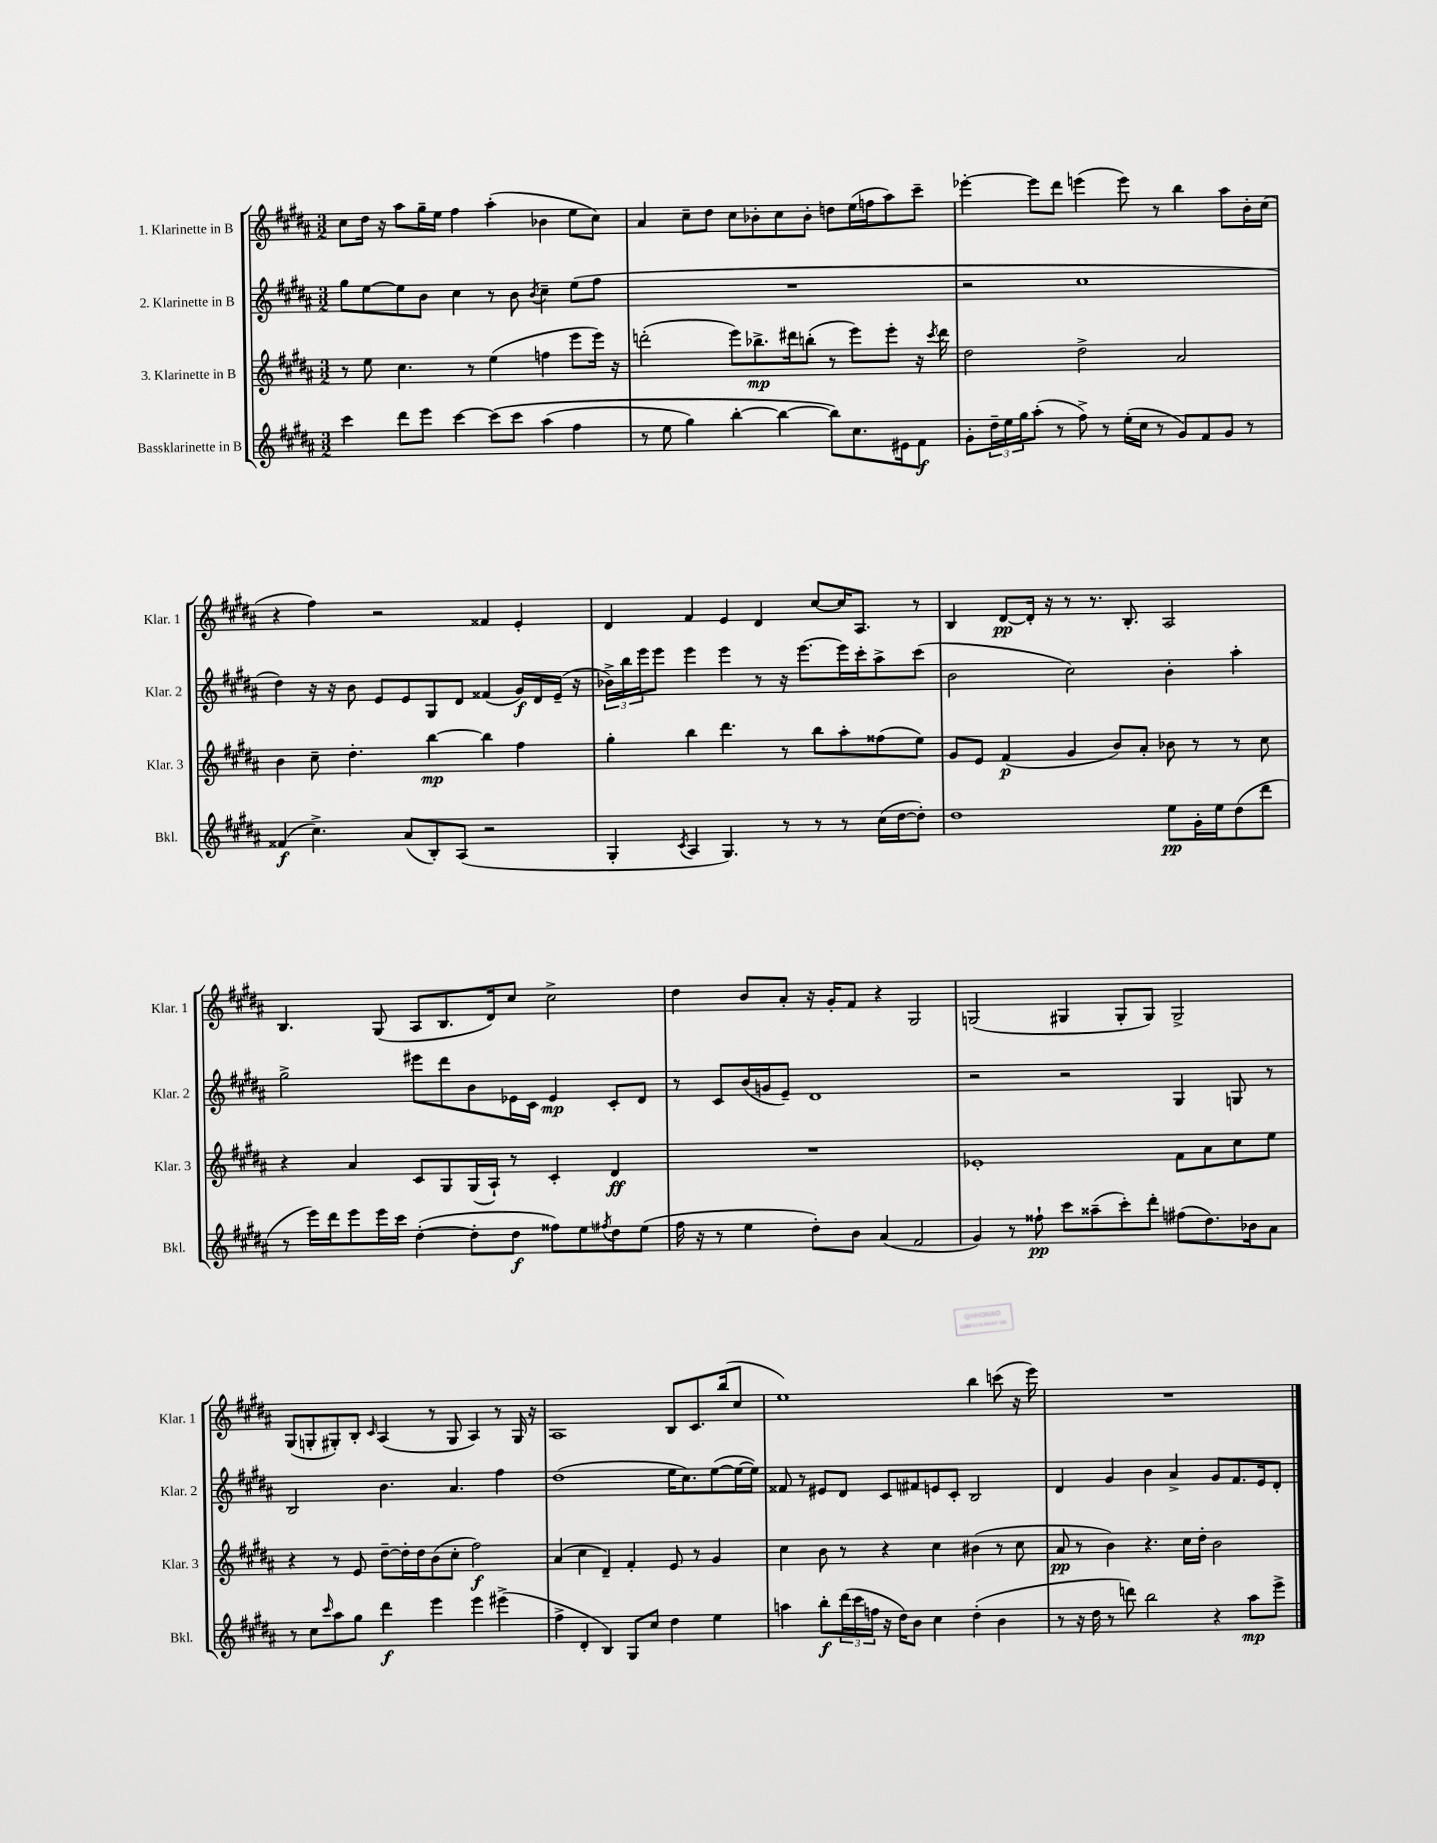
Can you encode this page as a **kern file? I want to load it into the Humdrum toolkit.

**kern	**kern	**kern	**kern
*staff4	*staff3	*staff2	*staff1
*clefG2	*clefG2	*clefG2	*clefG2
*k[f#c#g#d#a#]	*k[f#c#g#d#a#]	*k[f#c#g#d#a#]	*k[f#c#g#d#a#]
*M3/2	*M3/2	*M3/2	*M3/2
4ccc#	8r	8gg#	8cc#
.	8ee	[8ee	16dd#
.	.	.	16r
8ddd#	4.cc#	8ee]	8aa#
8eee	.	8b	16gg#~
.	.	.	16ee
[4ccc#	.	4cc#	4ff#
.	8r	.	.
&(8ccc#]	(4ee	8r	(4aa#'
8ccc#	.	8b	.
.	.	8qb	.
(4aa#	4ff	4cc#~	4b-
4ff#	8eee	(8ee	8ee
.	16eee)	8ff#	8cc#)
.	16r	.	.
=	=	=	=
8r	(2ddd'	1.r	4a#
8ee	.	.	.
4gg#)	.	.	8cc#~
.	.	.	8dd#
[4bb'	8eee)	.	8cc#
.	8.bb-^	.	8b-'
4bb_	.	.	8cc#
.	16ddd#	.	.
.	(8bb'	.	8b-'
8bb]&)	8r	.	8dd
8.cc#	8eee)	.	(16ee
.	.	.	16ff
.	8eee'	.	8aa#)
16e#	.	.	.
8f#	16r	.	8ccc#~
.	8qccc#	.	.
.	16ddd#	.	.
=	=	=	=
8g#'	2dd#	2r	[4eee-'
24dd#~	.	.	.
24ee	.	.	.
24gg#	.	.	.
(8aa#'	.	.	8eee-]
8r	.	.	8ddd#
8ff#^)	2dd#^	1cc#	(4eee
8r	.	.	.
(16ee'	.	.	8eee)
16cc#	.	.	.
8r	.	.	8r
8g#)	2a#	.	4bb
8f#	.	.	.
8g#	.	.	8aa#
8r	.	.	16b'
.	.	.	(16cc#
=	=	=	=
(4f##	4b	4dd#)	4r
4.cc#^)	8cc#~	16r	4ff#)
.	.	16r	.
.	4.dd#'	8b	.
.	.	8e	2r
(8a#	.	8e	.
8B')	[4bb	8G#	.
(8A#	.	8d#	.
2r	4bb]	(4f##	4f##
.	4ff#	16g#)	4e'
.	.	16d#	.
.	.	(16e~	.
.	.	16r	.
=	=	=	=
4G#'	4gg#'	24b-^)	4d#
.	.	24bb	.
.	.	24eee	.
.	.	8eee	.
8qc#	.	.	.
4A#	4bb	4eee	4f#
4.G#)	4.ddd#	4eee	4e
.	.	8r	4d#
8r	8r	16r	.
.	.	[8.eee	.
8r	8bb	.	[8cc#
8r	8aa#'	16eee]	16cc#]
.	.	16ccc#'	8.A#
(16cc#	(8ff##	8aa#^	.
[16dd#	.	.	.
8dd#'])	8ee)	(8ccc#	8r
=	=	=	=
1dd#	8g#	2b	4B
.	8e	.	.
.	(4f#	.	[8d#
.	.	.	16d#']
.	.	.	16r
.	4g#	2cc#)	8r
.	.	.	8.r
.	8b)	.	.
.	.	.	8.B'
.	8a#'	.	.
8ee	8b-	4b'	2A#
16g#'	8r	.	.
16ee	.	.	.
(8dd#	8r	4aa#'	.
8ddd#	8cc#	.	.
=	=	=	=
8r	4r	2gg#^	4.B
16eee)	.	.	.
16ddd#	.	.	.
8eee	4a#	.	.
16eee	.	.	(8G#
16ccc#	.	.	.
([4dd#'	8c#	8eee#	8A#
.	8G#	8ddd#	8.B
8dd#']	(16G#	8b	.
.	16A#`)	.	16d#)
8dd#	8r	16e-	8cc#
.	.	16c#	.
8ff##)	4c#'	4e-	2cc#^
8ee	.	.	.
8qff#	.	.	.
8dd#	4d#	8c#'	.
(8ee	.	8d#	.
=	=	=	=
16ff#	1.r	8r	4dd#
16r	.	.	.
8r	.	8c#	.
4ee	.	(16b	8b
.	.	16g	.
.	.	8e~)	8a#'
8dd#')	.	1d#	16r
.	.	.	16g#'
8b	.	.	8f#
(4a#	.	.	4r
2f#	.	.	2G#
=	=	=	=
4g#)	1e-'	2r	(2G
8r	.	.	.
8ff##`	.	.	.
8ccc#	.	2r	4G#
(8aa##~	.	.	.
8ccc#')	.	.	8G#'
8ddd#'	.	.	8G#)
(8ff#	8f#	4G#	2G#^
8.dd#)	8a#	.	.
.	8cc#	8G	.
16b-	.	.	.
8a#	8ee	8r	.
=	=	=	=
8r	4r	2B	(8G#
8cc#	.	.	8G'
16qqccc#	.	.	.
8aa#	8r	.	8G#')
8gg#	8e	.	8B'
.	.	.	16qqc#
4ddd#	[8dd#~	4.b	(4A#
.	16dd#']	.	.
.	16dd#	.	.
4eee	(8b	.	8r
.	8cc#'	4.a#	8G#
4eee	2ff#)	.	4A#)
(4eee#^	.	4ff#	8r
.	.	.	16G#
.	.	.	16r
=	=	=	=
4ff#^	(4a#	(1dd#	1A#
4d#'	4cc#	.	.
4B)	4d#~)	.	.
8G#	4f#'	.	.
8cc#	.	.	.
4dd#	8e	16ee	8B
.	.	8.cc#)	.
.	8r	.	8.c#
4ee	4g#	([8ee	.
.	.	.	(16bb
.	.	16ee_	8cc#
.	.	16ee])	.
=	=	=	=
4aa	4cc#	8f##	1ee)
.	.	8r	.
8bb'	8b	8e#	.
(24ddd#	8r	8d#	.
24ccc#	.	.	.
24ff	.	.	.
16r	4r	8c#	.
16dd#)	.	.	.
8b	.	8f#	.
4cc#	4cc#	8e	.
.	.	8c#'	.
(4dd#'	(4b#	2B	4bb
4b	8r	.	(8ccc
.	8cc#	.	16r
.	.	.	16eee)
=	=	=	=
8r	8a#	4d#	1.r
16r	8r	.	.
16dd#	.	.	.
8r	4b)	4g#	.
8ddd)	.	.	.
2bb	4.r	4b	.
.	.	4a#^	.
.	16cc#	.	.
.	16dd#'	.	.
4r	2b	8g#	.
.	.	8.f#	.
8aa#	.	.	.
.	.	16e	.
8eee^	.	8d#'	.
==	==	==	==
*-	*-	*-	*-
